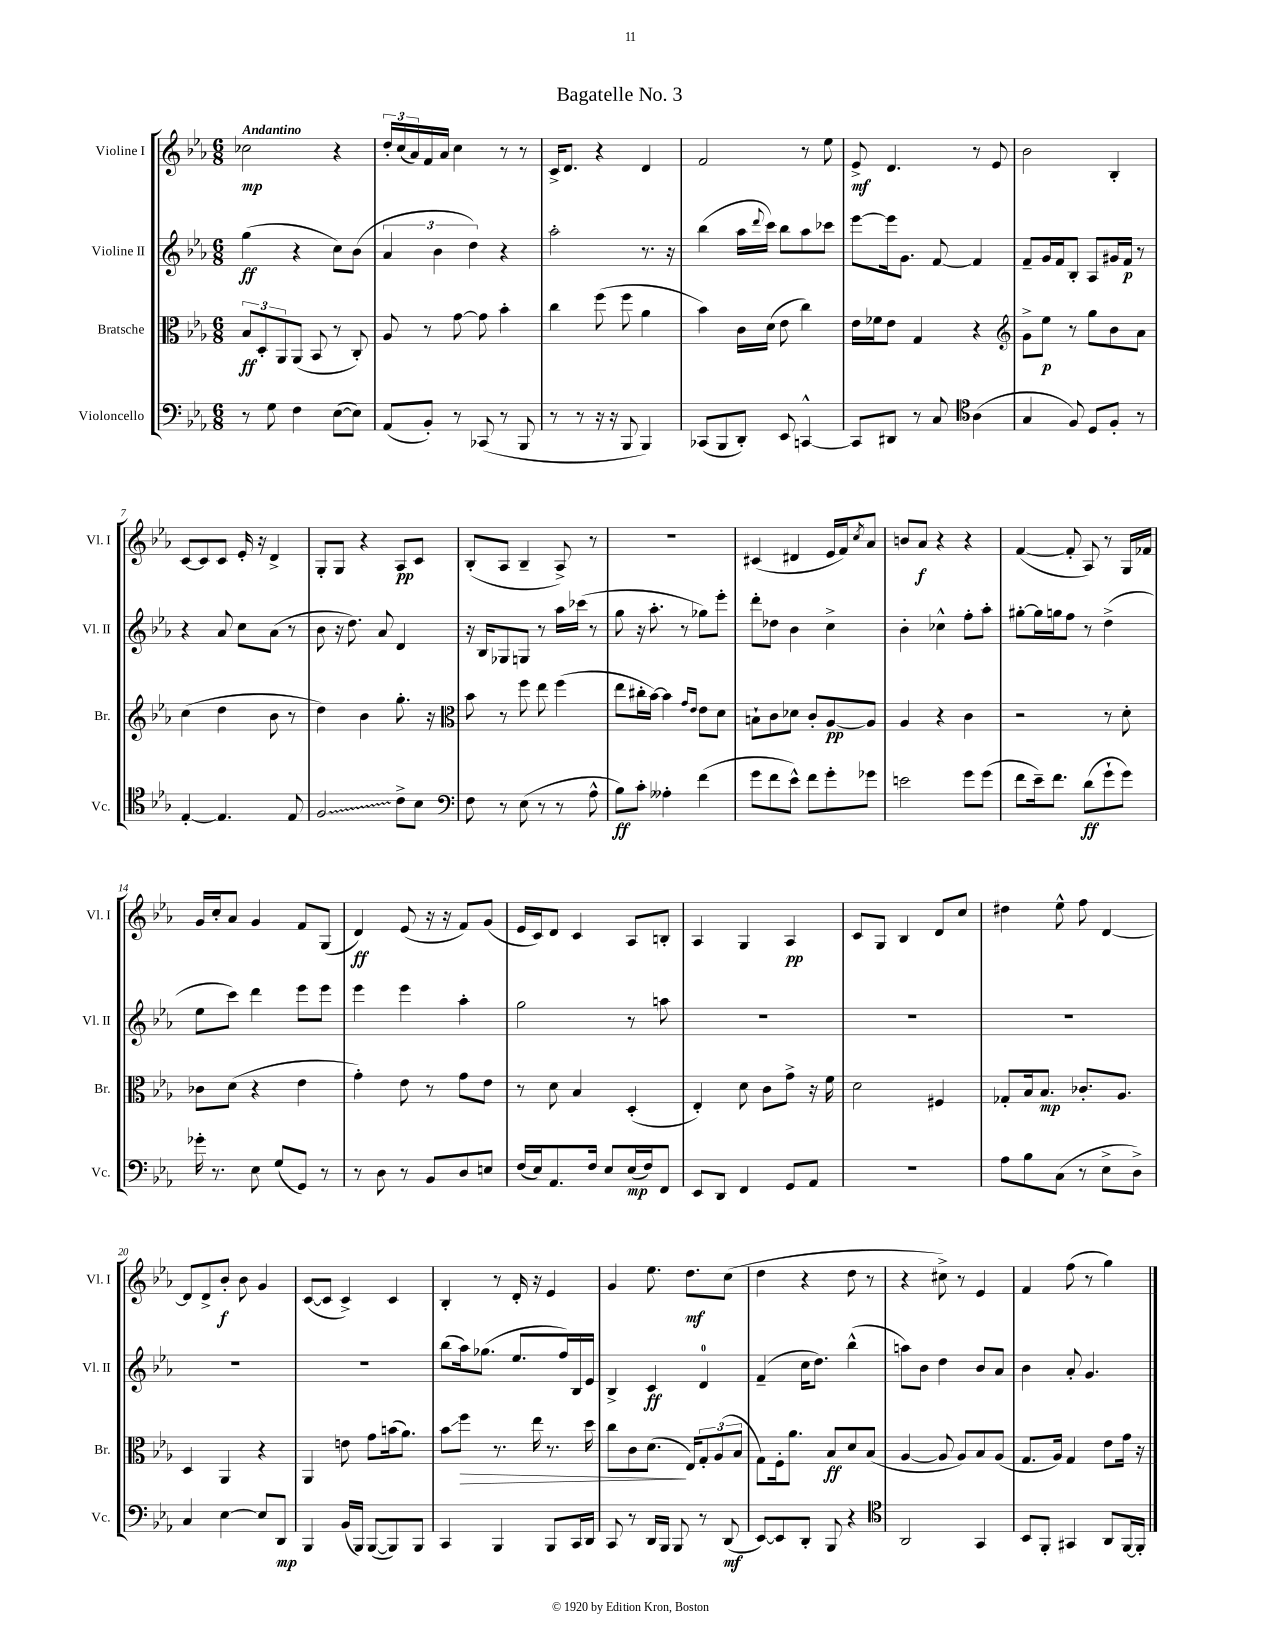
\header { title = "Bagatelle No. 3" }
<<
\new StaffGroup <<
\new Staff = "s0" \with { instrumentName = "Violine I" shortInstrumentName = "Vl. I" } {
    \clef treble \key ees \major \numericTimeSignature \time 6/8 \tempo "Andantino"
    ces''2\mp r4 |
    \tuplet 3/2 { d''16-. c''16( aes'16) } f'16 aes'16 c''4 r8 r8 |
    c'16-> d'8. r4 d'4 |
    f'2 r8 ees''8 |
    ees'8->\mf d'4. r8 ees'8 |
    bes'2 bes4-. |
    c'8~ c'8 c'8 ees'16-. r16 d'4-> |
    g8-. g8 r4 aes8\pp c'8 |
    bes8-.( aes8 bes4-- aes8->) r8 |
    R2. |
    cis'4( dis'4 ees'16 f'16) \acciaccatura { c''8 } aes'8 |
    b'8 aes'8\f r4 r4 |
    f'4~( f'8-. aes8) r8 g16 fes'16 |
    g'16 c''16-. aes'8 g'4 f'8 g8( |
    d'4\ff) ees'8( r16 r16 f'8) g'8( |
    ees'16 c'16) d'8 c'4 aes8 b8-. |
    aes4 g4 aes4\pp |
    c'8 g8 bes4 d'8 c''8 |
    dis''4 ees''8-^ f''8 d'4~ |
    d'8 d'8-> bes'8-.\f bes'8 g'4 |
    c'8~( c'8 c'4->) c'4 |
    bes4-. r8 d'16-. r16 ees'4 |
    g'4 ees''8. d''8.\mf c''8( |
    d''4 r4 d''8 r8 |
    r4 cis''8->) r8 ees'4 |
    f'4 f''8( r8 g''4) \bar "|." |
}
\new Staff = "s1" \with { instrumentName = "Violine II" shortInstrumentName = "Vl. II" } {
    \clef treble \key ees \major \numericTimeSignature \time 6/8
    g''4\ff( r4 c''8) bes'8( |
    \tuplet 3/2 { aes'4 bes'4 d''4) } r4 |
    aes''2-. r8. r16 |
    bes''4( aes''16 \appoggiatura { d'''8 } c'''16) bes''8 aes''8 ces'''8 |
    ees'''8~ ees'''16 g'8. f'8~ f'4 |
    f'8-- g'16 f'16 bes8-. aes8 gis'16 f'16\p r8 |
    r4 aes'8 c''8 aes'8( r8 |
    bes'8 r16 d''8.) aes'8 d'4 |
    r16 bes16 ges8 g8 r8 aes''16 ces'''16( r8 |
    g''8 r16 aes''8.-. r8 ges''8) ees'''8-. |
    d'''8-. des''8 bes'4 c''4-> |
    bes'4-. ces''4-^ f''8-. aes''8-. |
    gis''8~-. gis''16 g''16 f''8 r8 d''4->( |
    ees''8 c'''8) d'''4 ees'''8 ees'''8 |
    ees'''4 ees'''4 aes''4-. |
    g''2 r8 a''8 |
    R2. |
    R2. |
    R2. |
    R2. |
    R2. |
    bes''8( aes''16) ges''8.( ees''8. f''16) bes16 ees'16 |
    bes4-> c'4\ff d'4-0 |
    f'4--( c''16 d''8.) bes''4-^( |
    a''8) bes'8 d''4 bes'8 aes'8 |
    bes'4 aes'8-. g'4. \bar "|." |
}
\new Staff = "s2" \with { instrumentName = "Bratsche" shortInstrumentName = "Br." } {
    \clef alto \key ees \major \numericTimeSignature \time 6/8
    \tuplet 3/2 { bes8\ff d8-. aes,8 } aes,8( bes,8 r8 c8-.) |
    aes8 r8 g'8~ g'8 bes'4-. |
    c''4 f''8( f''8 aes'4 |
    bes'4) c'16 d'16( ees'8 c''4) |
    ees'16 fes'16 ees'8 g4 r4 |
    \clef treble g'8-> ees''8\p r8 g''8 bes'8 aes'8 |
    c''4( d''4 bes'8 r8 |
    d''4) bes'4 g''8.-. r16 |
    \clef alto bes'8 r8 f''8 ees''8 f''4( |
    ees''8 cis''16-. bes'16~) bes'4 \grace { g'16 ees'16 } ees'8 d'8 |
    b8-! c'8 des'8 c'8-. aes8~\pp aes8 |
    aes4 r4 c'4 |
    r2 r8 d'8-. |
    ces'8 d'8( r4 ees'4 |
    g'4-.) ees'8 r8 g'8 ees'8 |
    r8 d'8 bes4 d4-.( |
    ees4-.) d'8 c'8 g'8-> r16 f'16 |
    d'2 fis4 |
    ges8-. bes16 bes8.\mp ces'8.-. aes8. |
    d4 aes,4 r4 |
    aes,4 e'8 g'8 b'16( aes'8.) |
    bes'8\glissando f''8\> r8. ees''16 r8. d''16 |
    c''8 c'8 d'8.\!( ees16) \tuplet 3/2 { g8-. aes8( bes8 } |
    g8) f16-. aes'8. bes8\ff d'8 bes8( |
    aes4~ aes8 aes8) bes8 aes8( |
    g8. aes16) g4 ees'8 g'16 r16 \bar "|." |
}
\new Staff = "s3" \with { instrumentName = "Violoncello" shortInstrumentName = "Vc." } {
    \clef bass \key ees \major \numericTimeSignature \time 6/8
    r8 g8 f4 ees8~( ees8) |
    aes,8( bes,8-.) r8 ces,8( r8 bes,,8 |
    r8 r8 r16 r16 bes,,8 bes,,4) |
    ces,8( bes,,8 d,8-.) ees,8 c,4~-^ |
    c,8 dis,8 r8 c8 \clef tenor aes4( |
    g4 f8) d8 f8-. r8 |
    ees4~-. ees4. ees8 |
    \once \override Glissando.style = #'zigzag f2\glissando c'8-> bes8 |
    \clef bass f8 r8 ees8( r8 r8 aes8-^ |
    bes8\ff) c'8-. aeses4-. f'4( |
    g'8 f'8 ees'8-^) f'8 g'8-. ges'8 |
    e'2 g'8 g'8( |
    f'8 ees'16--) f'8. d'8\ff( g'8-! g'8) |
    ges'16-. r8. ees8 g8( g,8) r8 |
    r8 d8 r8 bes,8 d8 e8 |
    f16( ees16) aes,8. f16 ees8 ees16\mp( f16) f,8 |
    ees,8 d,8 f,4 g,8 aes,8 |
    R2. |
    aes8 bes8 c8( r8 ees8-> d8->) |
    c4 ees4~ ees8 d,8\mp |
    bes,,4 bes,16( bes,,16) bes,,8~( bes,,8) bes,,8 |
    c,4 bes,,4 bes,,8 c,16 d,16 |
    c,8 r8 d,16 bes,,16 bes,,8 r8 d,8\mf( |
    ees,8~) ees,8 d,8-. bes,,8 r4 |
    \clef tenor aes,2 g,4 |
    bes,8 f,8-. gis,4 aes,8 f,16~ f,16-. \bar "|." |
}
>>
>>
